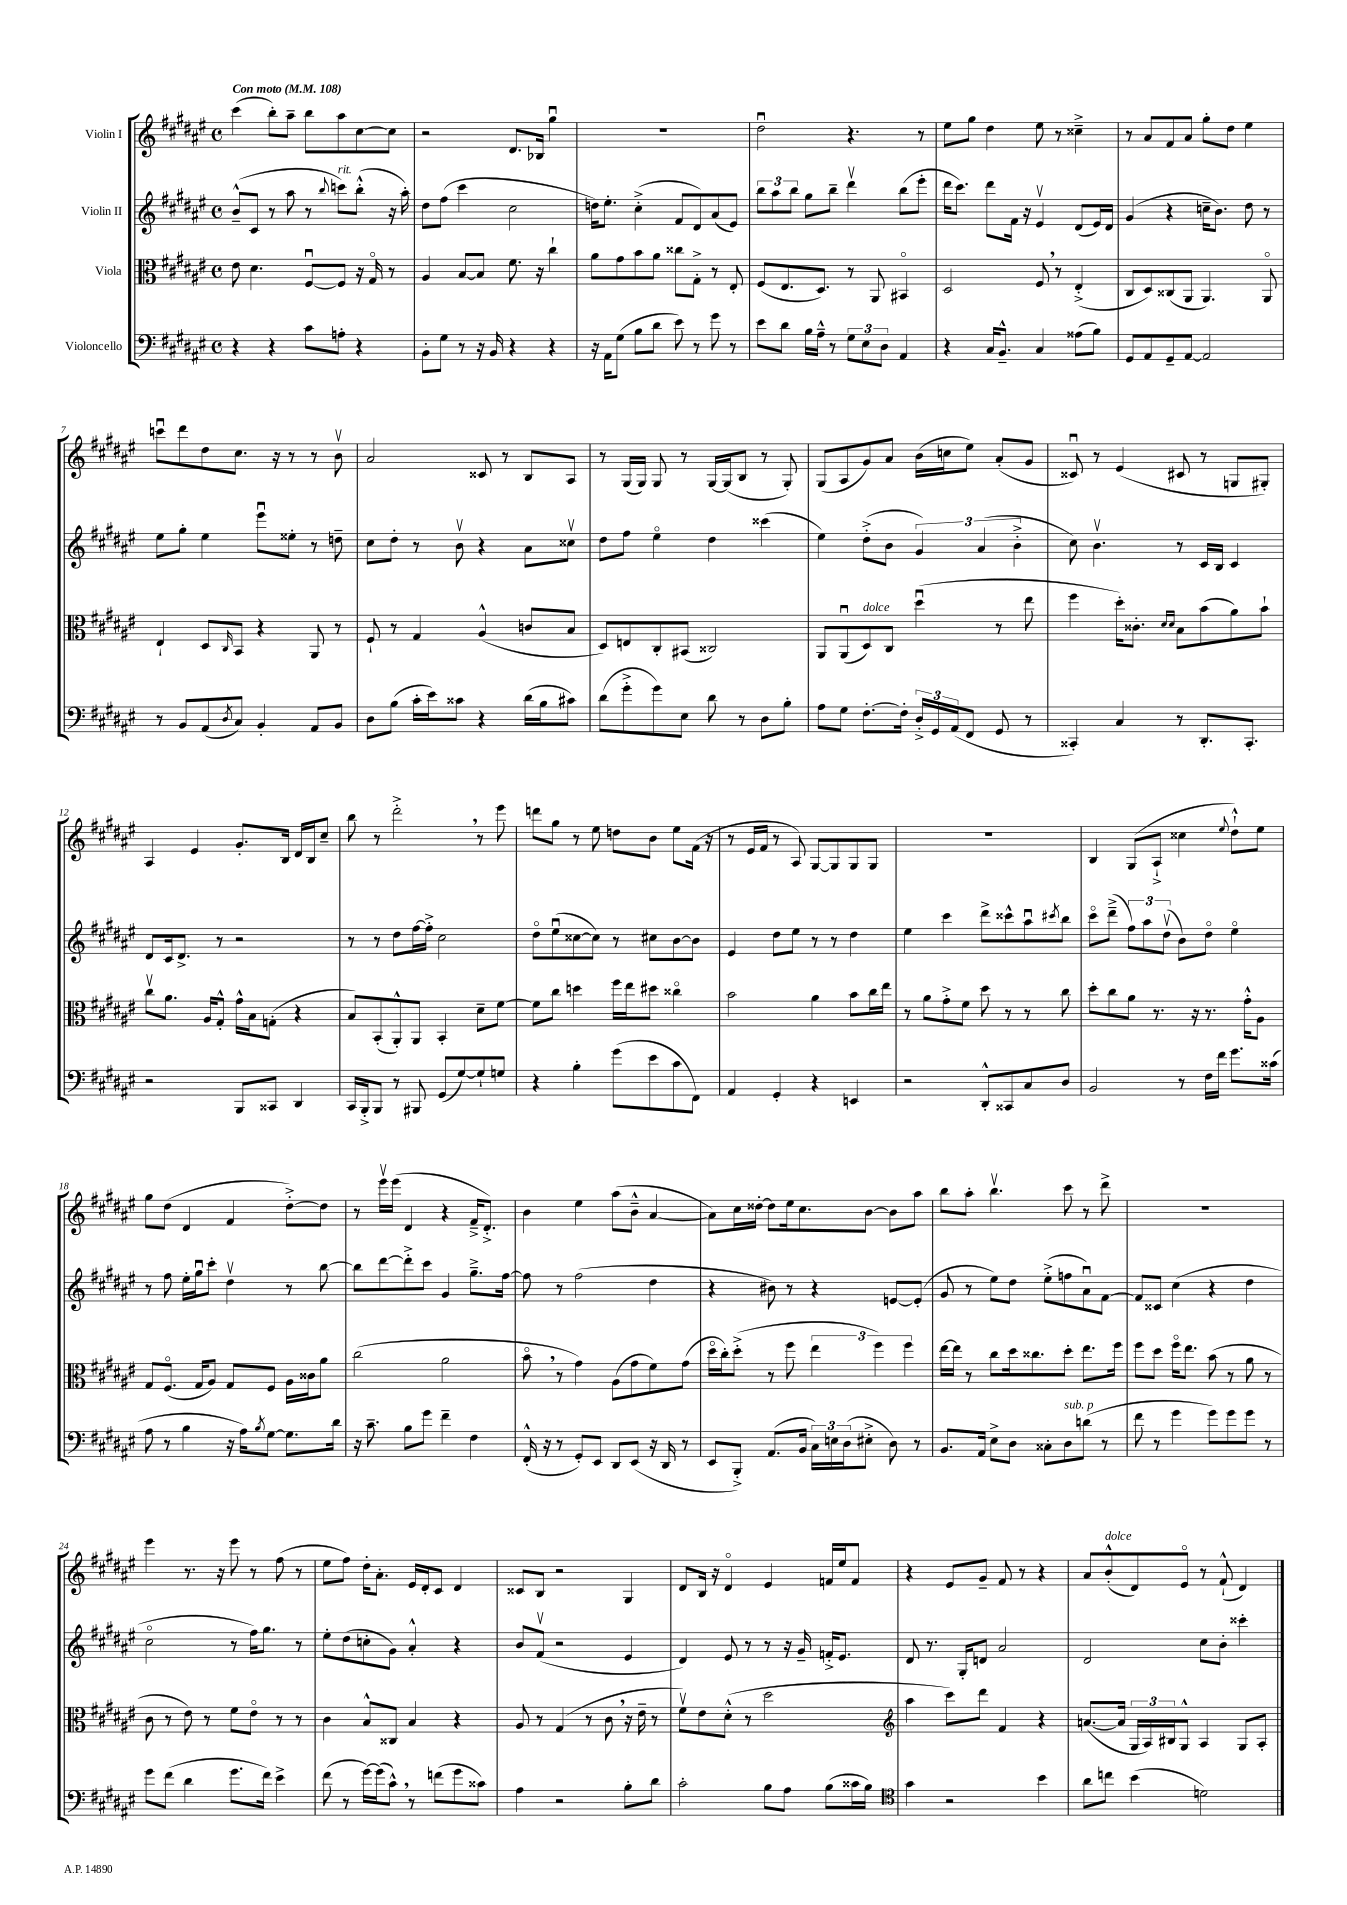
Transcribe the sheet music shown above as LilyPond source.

<<
\new StaffGroup <<
\new Staff = "s0" \with { instrumentName = "Violin I" } {
    \clef treble \key fis \major \defaultTimeSignature \time 4/4 \tempo "Con moto" 4 = 108
    cis'''4( b''8-.) ais''8-- b''8 ais''8 cis''8~ cis''8 |
    r2 dis'8. bes16 gis''4\downbow |
    R1 |
    dis''2\downbow r4. r8 |
    eis''8 gis''8 dis''4 eis''8 r8 cisis''4---> |
    r8 ais'8 fis'8 ais'8 gis''8-. dis''8 eis''4 |
    c'''8\downbow dis'''8 dis''8 cis''8. r16 r8 r8 b'8\upbow |
    ais'2 cisis'8 r8 b8 ais8 |
    r8 gis16( gis16) gis8 r8 gis16~ gis16( b8 r8 gis8-.) |
    gis8( ais8 gis'8) ais'8 b'16( c''16 eis''8) ais'8-.( gis'8 |
    cisis'8\downbow) r8 eis'4( cis'8 r8 g8 gis8-.) |
    ais4 eis'4 gis'8.-. b16 dis'16 b16 cis''8-- |
    b''8 r8 dis'''2-.-> \breathe r8 eis'''8 |
    d'''8 gis''8 r8 eis''8 d''8 b'8 eis''8 fis'16( r16 |
    r8 eis'16 fis'16 r8 ais8) gis8~ gis8 gis8 gis8 |
    R1 |
    b4 gis8( ais8-!-> cisis''4 \appoggiatura { eis''8 } dis''8-!-^) eis''8 |
    gis''8 dis''8( dis'4 fis'4 dis''8~-.->) dis''8 |
    r8 eis'''16\upbow eis'''16( dis'4 r4 fis'16---> dis'8.-.->) |
    b'4 eis''4 ais''8( b'8---^ ais'4~ |
    ais'8) cis''16 disis''16~-. disis''8 eis''16 cis''8. b'8~ b'8 ais''8 |
    b''8 ais''8-. b''4.\upbow cis'''8 r8 dis'''8-> |
    r1 |
    eis'''4 r8. r16 eis'''8 r8 fis''8( r8 |
    eis''8 fis''8) dis''16-. ais'8.-. eis'16 dis'16-. cis'8 dis'4 |
    cisis'8 b8 r2 gis4 |
    dis'8 b16 r16 dis'4\flageolet eis'4 f'16 eis''16 f'8 |
    r4 eis'8 gis'8-- fis'8 r8 r4 |
    ais'8 b'8-.-^^\markup { \italic "dolce" }( dis'8) eis'8\flageolet r8 fis'8-!-^( dis'4) \bar "|." |
}
\new Staff = "s1" \with { instrumentName = "Violin II" } {
    \clef treble \key fis \major \defaultTimeSignature \time 4/4
    b'8---^( cis'8 r8 ais''8 r8 \appoggiatura { b''8 } c'''8^\markup { \italic "rit." }) b''8-.-^( r16 ais''16-.) |
    dis''8 fis''8( cis'''4 cis''2 |
    d''16) eis''8.-. cis''4-.->( fis'8 dis'8) ais'8( eis'8) |
    \tuplet 3/2 { b''8 ais''8 b''8 } gis''8 b''8-- dis'''4\upbow b''8( eis'''8-. |
    dis'''16 cis'''8.) dis'''8 fis'16 r16 eis'4\upbow dis'8( eis'16) dis'16 |
    gis'4( r4 c''16-- b'8.) dis''8 r8 |
    eis''8 gis''8-. eis''4 eis'''8\downbow eisis''8-. r8 d''8-- |
    cis''8 dis''8-. r8 b'8\upbow r4 ais'8 cisis''8\upbow |
    dis''8 fis''8 eis''4\flageolet dis''4 cisis'''4( |
    eis''4) dis''8-.->( b'8 \tuplet 3/2 { gis'4) ais'4( b'4-.-> } |
    cis''8) b'4.\upbow r8 cis'16 b16 cis'4 |
    dis'8 cis'16 dis'8.-> r8 r2 |
    r8 r8 dis''8 fis''16~ fis''16-.-> cis''2 |
    dis''8\flageolet eis''8\downbow( cisis''8~ cisis''8) r8 cis''8 b'8~ b'8 |
    eis'4 dis''8 eis''8 r8 r8 dis''4 |
    eis''4 cis'''4 dis'''8-> cisis'''8-^ ais''8\downbow \acciaccatura { cis'''8 } b''8 |
    cis'''8\flageolet dis'''8--->( \tuplet 3/2 { fis''8) ais''8 dis''8\upbow( } b'8) dis''8\flageolet eis''4\flageolet |
    r8 fis''8 eis''16-. gis''16\downbow cis'''8-. dis''4\upbow r8 b''8~ |
    b''8 dis'''8~ dis'''8-.-> cis'''8 gis'4 gis''8.---> fis''16~ |
    fis''8 r8 fis''2( dis''4 |
    r4 bis'8) r8 r4 e'8~ e'8-.( |
    gis'8 r8 eis''8) dis''8 eis''8-.->( f''8 ais'8\downbow) fis'8~ |
    fis'8 cisis'8 cis''4( r4 dis''4 |
    cis''2\flageolet r8 fis''16) gis''8. r8 |
    eis''8-. dis''8( c''8-. gis'8) ais'4-.-^ r4 |
    b'8 fis'8\upbow( r2 eis'4 |
    dis'4) eis'8 r8 r8 r16 gis'16-- f'16-.-> eis'8. |
    dis'8 r8. gis16-. d'8 ais'2 |
    dis'2 cis''8 b'8-. cisis'''4-. \bar "|." |
}
\new Staff = "s2" \with { instrumentName = "Viola" } {
    \clef alto \key fis \major \defaultTimeSignature \time 4/4
    eis'8 dis'4. fis8~\downbow fis8 r16 gis16\flageolet r8 |
    ais4 b8~ b8 fis'8. r16 cis''4-! |
    ais'8 gis'8 b'8 ais'8 cisis''8 gis8-.-> r8 eis8-. |
    fis8( eis8. dis8.) r8 ais,8 bis,4\flageolet |
    dis2 fis8 \breathe r8 eis4-.->( |
    cis8 dis8) cisis8( ais,8 ais,4.) ais,8\flageolet |
    eis4-! dis8 \grace { cis16 } b,8 r4 ais,8 r8 |
    fis8-! r8 gis4 ais4-^( c'8 b8 |
    dis8) e8 cis8-. bis,8( cisis2) |
    ais,8 ais,8\downbow( dis8^\markup { \italic "dolce" }) cis8 dis''4\downbow( r8 eis''8 |
    fis''4 dis''16-.) cisis'8.-. \grace { dis'16 dis'16 } b8 b'8( ais'8) b'8-! |
    cis''8\upbow ais'8. ais16 gis8-.-^ gis'16-^ b16 g8-.( r4 |
    b8) b,8-.( ais,8-.-^) ais,8 b,4-. dis'8-- fis'8~ |
    fis'8 cis''8 d''4 fis''16 eis''16 dis''8 cisis''4\flageolet |
    b'2 ais'4 b'8 cis''16 eis''16 |
    r8 ais'8 gis'8-.-> fis'8 dis''8 r8 r8 cis''8 |
    dis''8-. cis''8 ais'8 r8. r16 r8. gis'16-.-^ ais8 |
    gis8 fis8.\flageolet( gis16 ais8) gis8 fis8 ais16 cisis'16 ais'8 |
    cis''2( ais'2 |
    b'8\flageolet \breathe r8 gis'4) ais8( gis'8 fis'8) gis'8( |
    dis''16\flageolet cis''16-.) dis''8-.->( r8 fis''8 \tuplet 3/2 { eis''4 fis''4) fis''4 } |
    eis''16~ eis''16 r8 cis''8 dis''16 cisis''8. dis''8-. eis''8. fis''16 |
    fis''8 dis''8 fis''16\flageolet eis''8. b'8( r8 ais'8 r8 |
    cis'8 r8 eis'8) r8 fis'8 eis'8\flageolet r8 r8 |
    cis'4 b8-^ cisis8 b4 r4 |
    ais8 r8 gis4( r8 cis'8 \breathe r16 eis'16-- r8 |
    fis'8\upbow) eis'8 dis'8-.-^( r8 dis''2 |
    \clef treble ais''4 cis'''8) dis'''8 fis'4 r4 |
    a'8.~( a'16 \tuplet 3/2 { gis16 ais16) bis16 } gis8-^ ais4 gis8 ais8-. \bar "|." |
}
\new Staff = "s3" \with { instrumentName = "Violoncello" } {
    \clef bass \key fis \major \defaultTimeSignature \time 4/4
    r4 r4 cis'8 a8-. r4 |
    b,8-. gis8 r8 r16 b,16 r4 r4 |
    r16 ais,16 gis8( b8 dis'8 eis'8) r8 gis'8 r8 |
    eis'8 dis'8 b16 ais16---^ r8 \tuplet 3/2 { gis8 eis8 dis8 } ais,4 |
    r4 cis16 b,8.---^ cis4 aisis8( b8) |
    gis,8 ais,8 gis,8-- ais,8~ ais,2 |
    r8 b,8 ais,8( \acciaccatura { dis8 } cis8) b,4-. ais,8 b,8 |
    dis8 b8( cis'16-. eis'16) cisis'8 r4 dis'16( b16 cis'8) |
    dis'8( gis'8-.-> gis'8) eis8 dis'8 r8 dis8 b8-. |
    ais8 gis8 fis8.~-. fis16-. \tuplet 3/2 { dis16-.-> gis,16 ais,16( } fis,8 gis,8 r8 |
    cisis,4-.) cis4 r8 dis,8.-. cisis,8.-. |
    r2 b,,8 cisis,8 dis,4 |
    cis,16 b,,16-.-> b,,8 r8 bis,,8 gis,8( gis8~) gis8-! g8 |
    r4 b4-. gis'8( eis'8 cis'8 fis,8) |
    ais,4 gis,4-. r4 e,4 |
    r2 dis,8-.-^ cisis,8 cis8 dis8 |
    b,2 r8 fis16 fis'16 gis'8. cisis'16( |
    ais8 r8 b4 r16 ais16) \acciaccatura { b8 } gis8~ gis8. dis'16 |
    r16 cis'8.-- b8 gis'8 fis'4-- fis4 |
    fis,16-.-^( r16 r8 gis,8-.) eis,8 dis,8 eis,8( r16 dis,16 r8 |
    eis,8 b,,8-.->) ais,8.( b,16 \tuplet 3/2 { cis16) e16 dis16( } eis8-.-> dis8) r8 |
    b,8. ais,16 eis8-> dis8 cisis8-. dis8^\markup { \italic "sub. p" } d'8( r8 |
    fis'8 r8 gis'4 gis'8) gis'8 gis'8 r8 |
    gis'8 fis'8( dis'4 gis'8. fis'16) eis'4-> |
    fis'8( r8 gis'16~) gis'16( cis'8-^) \breathe r8 f'8( gis'8 cisis'8) |
    ais4 r2 b8-. dis'8 |
    cis'2-. b8 ais8 b8( cisis'16 b16) |
    \clef tenor gis'4 r2 b'4 |
    ais'8 c''8 b'4( d'2) \bar "|." |
}
>>
>>
